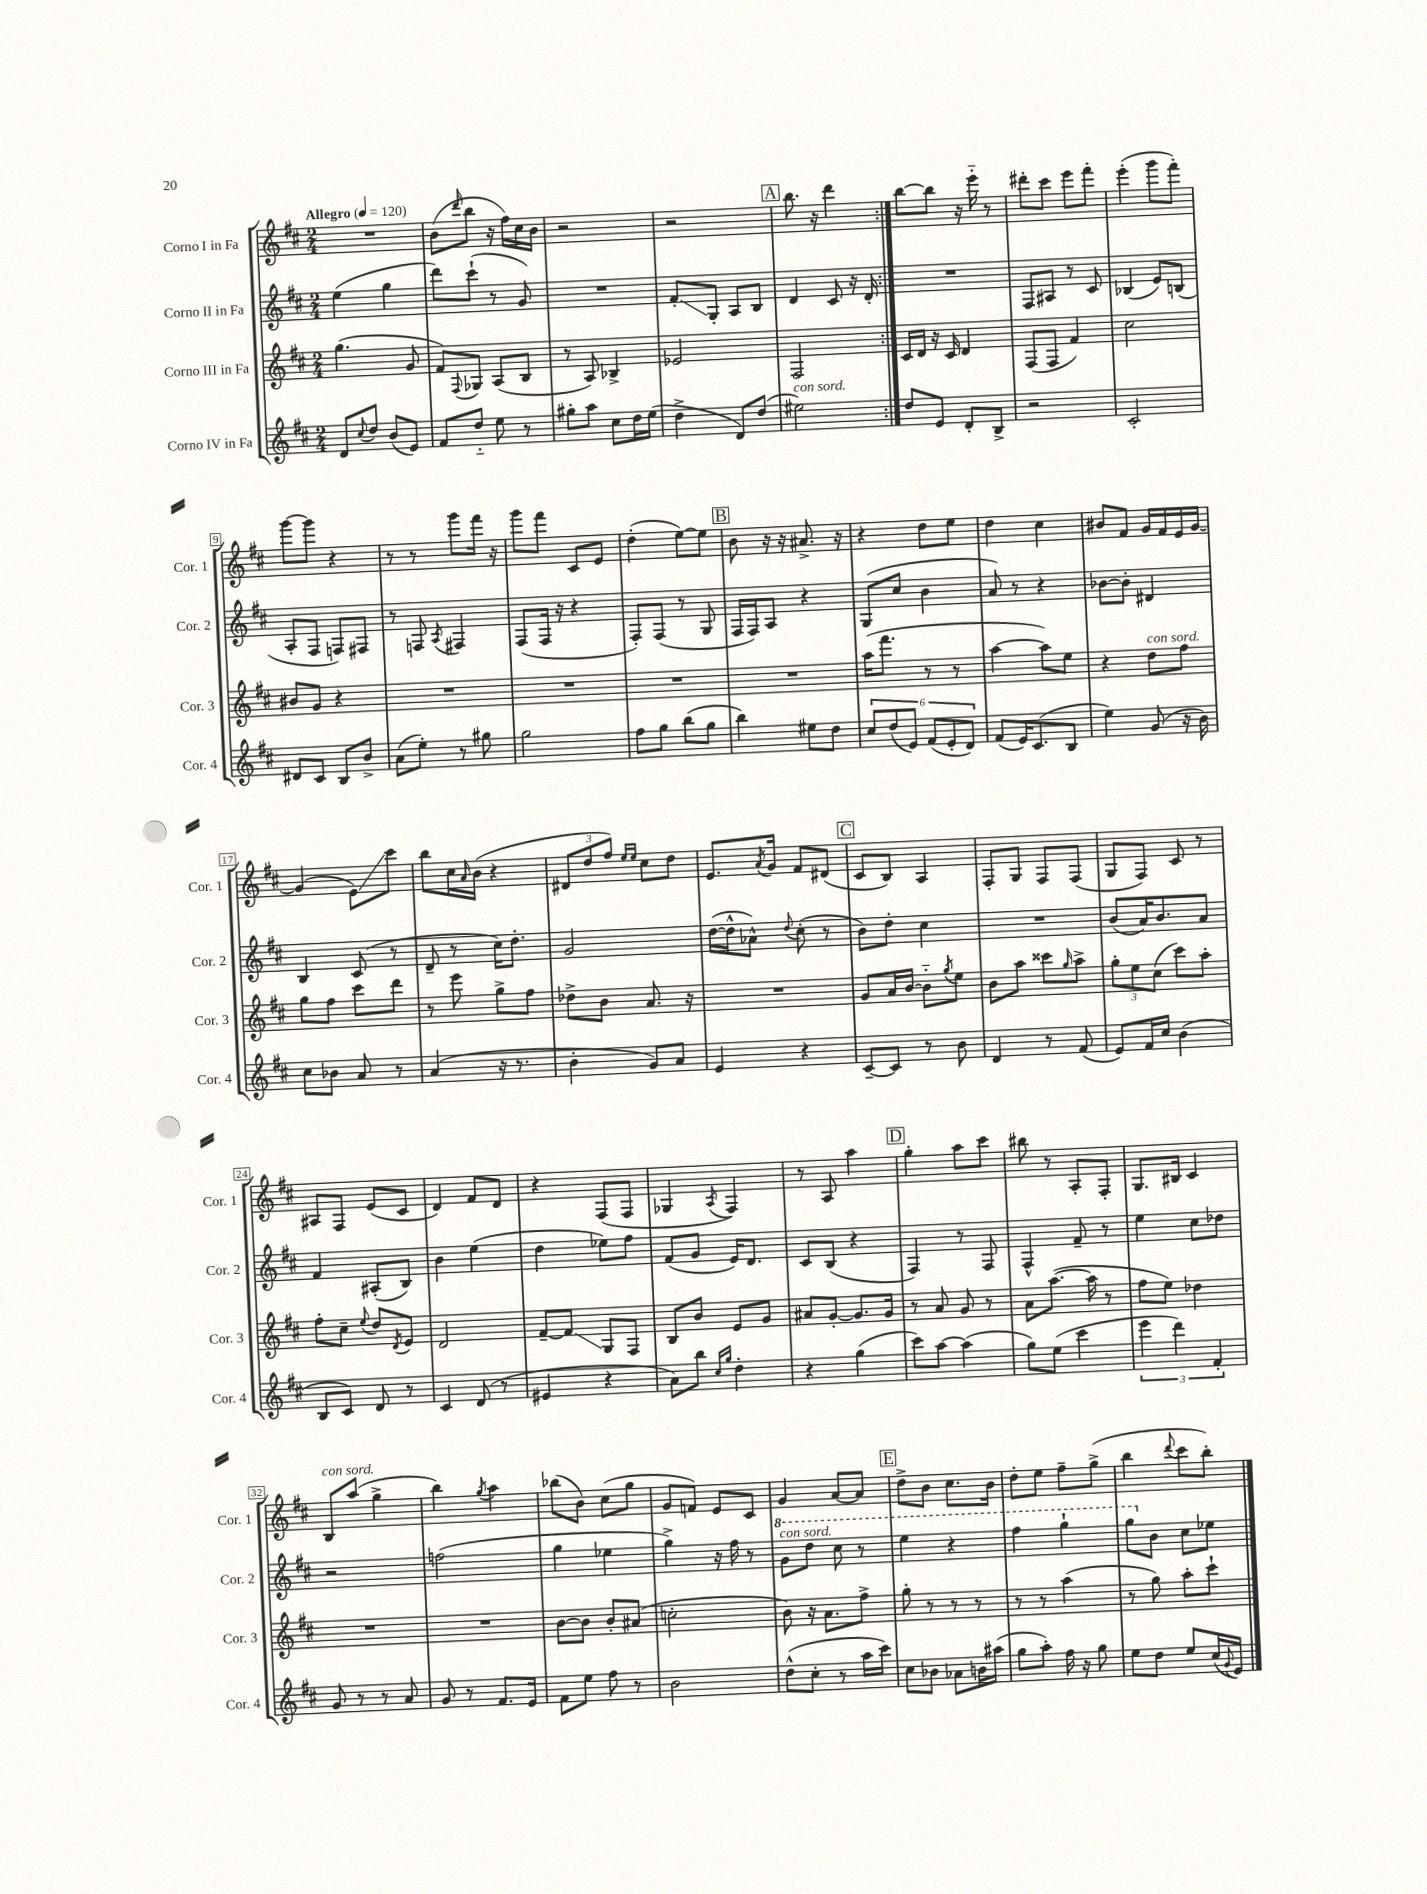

**kern	**kern	**kern	**kern
*staff4	*staff3	*staff2	*staff1
*clefG2	*clefG2	*clefG2	*clefG2
*k[f#c#]	*k[f#c#]	*k[f#c#]	*k[f#c#]
*M2/4	*M2/4	*M2/4	*M2/4
*MM120	*MM120	*MM120	*MM120
8d	(4.gg	(4ee	2r
8qqcc#	.	.	.
8dd	.	.	.
(8b	.	4gg	.
8e)	8g	.	.
=	=	=	=
8f#	8f#)	8ddd)	(8b
.	8qqF#	.	16qqddd
8dd'~	8G-	(8ccc#`	8bb
8ee	(8A	8r	16r
.	.	.	16ff#)
8r	8B	8g)	16cc#
.	.	.	16b
=	=	=	=
8gg#'	8r	2r	2r
8aa	8A)	.	.
8cc#	4B-^	.	.
16dd	.	.	.
(16ee	.	.	.
=	=	=	=
4dd^	2e-	8f#'	2r
.	.	8G'	.
8d)	.	8A	.
(8dd	.	8B	.
=	=	=	=
2ee#)	2F#	4d	8.bb
.	.	.	16r
.	.	8c#	4ddd
.	.	16r	.
.	.	16d'	.
=:|!	=:|!	=:|!	=:|!
8dd	16c#	2r	[8bb
.	16d	.	.
8e	16r	.	8bb]
.	16c#	.	.
8d'	4d	.	16r
.	.	.	16eee'~
8B^	.	.	8r
=	=	=	=
2r	(8F#	8F#	8ddd#'
.	8F#	8A#	8ccc#
.	4f#)	8r	8eee
.	.	8c#	8fff#'
=	=	=	=
2c#'	2cc#	(4B-	(4eee'
.	.	8e)	8ggg
.	.	(8B	8fff#')
=	=	=	=
8d#	8b#	8A'	[8ggg
8c#	8g	8F#	8ggg]
8B	4r	8F)	4r
8b^	.	8F#	.
=	=	=	=
(8a	2r	8r	8r
8ee')	.	8F	8r
.	.	8qA	.
8r	.	4F#	8ggg
8gg#	.	.	16fff#
.	.	.	16r
=	=	=	=
2gg	2r	(8F#	8ggg
.	.	16F#	8fff#
.	.	16r	.
.	.	4r	8c#
.	.	.	8e
=	=	=	=
8ff#	2r	8F#')	(4dd'
8gg	.	(8F#	.
(8bb	.	8r	[8ee)
8gg	.	8G	8ee]
=	=	=	=
4bb)	2r	16F#	8b
.	.	16F#)	.
.	.	8A	16r
.	.	.	16r
8ee#	.	4r	8.a#^
8dd	.	.	.
.	.	.	16r
=	=	=	=
12cc#	(16aa	(8G	4r
.	8.fff#	.	.
(12dd	.	.	.
.	.	8cc#	.
12e)	.	.	.
(12f#	8r	4b	8dd
12e'	.	.	.
.	8r	.	8ee
12d)	.	.	.
=	=	=	=
(8f#	[4aa	8a)	4dd
16e)	.	8r	.
(8.c#	.	.	.
.	8aa])	4r	4cc#
8B	8ee	.	.
=	=	=	=
4ee)	4r	[8b-	8b#
.	.	8b-']	8f#
(8g	8dd	4d#	16g
.	.	.	16f#
16r	8ff#	.	16e
16b)	.	.	[16g
=	=	=	=
8cc#	8gg	4B	(4g]
8b-	8ff#	.	.
8a	8ccc#	(8c#	8e)
8r	8ddd	8r	8ccc#
=	=	=	=
(4a	8r	8d~	8bb
.	8eee	8r	16cc#
.	.	.	16qqa
.	.	.	(16b
16r	8gg^	16cc#)	4r
8.r	.	8.dd'	.
.	8ff#	.	.
=	=	=	=
4b'	8dd-^	2g	12d#
.	.	.	12dd
.	8b	.	.
.	.	.	12ff#)
.	.	.	16qqee
.	.	.	16qqee
8g)	8.a	.	8cc#
8a	.	.	8dd
.	16r	.	.
=	=	=	=
4e	2r	([16dd	8.e
.	.	16dd^^]	.
.	.	8a-^^)	.
.	.	.	8qa
.	.	.	16g
.	.	8qqdd	.
4r	.	(8cc#'	8f#
.	.	8r	(8d#
=	=	=	=
[8c#~	8g	8b)	8c#
8c#]	16a	8dd'	8B)
.	[16b	.	.
8r	8b'~]	4cc#	4A
.	8qgg	.	.
8b	8ee	.	.
=	=	=	=
4d	8b	2r	8F#'
.	8aa	.	8G
8r	8ccc##	.	8F#
.	16qqgg	.	.
(8f#	8aa^	.	(8F#
=	=	=	=
8e)	12gg'	(8b	8G
.	12ee	.	.
16f#	.	16a)	8F#)
.	(12cc#	.	.
16cc#	.	8.b	.
(4b	8ccc#)	.	8c#
.	8aa'	8a	8r
=	=	=	=
8B	8ff#'	4f#	8A#
8c#)	8cc#~	.	8F#
.	8qqee	.	.
8d	8dd	(8A#'	(8e
.	8qd	.	.
8r	8e	8B)	8c#
=	=	=	=
4c#	2d	4b	4d)
(8d	.	(4ee	8f#
8r	.	.	8d
=	=	=	=
4e#	[8f#~	4dd	4r
.	8f#]	.	.
4r	8G	8ee-)	(8F#
.	8F#	8ff#	8F#
=	=	=	=
8a)	8B	(8f#	4G-
8bb	8b	8g	.
16qqcc#	.	.	.
16qqgg	.	.	8qA
4dd'	8e	16e)	4F#)
.	.	8.d	.
.	8g	.	.
=	=	=	=
4r	8a#	8c#	8r
.	[8g'	(8B	8A
(4gg	8.g]	4r	4aa
.	16g	.	.
=	=	=	=
8ccc#)	8r	4F#)	4gg'
[8aa	8a	.	.
(4aa]	8g	8r	8aa
.	8r	8F#	8ccc#
=	=	=	=
8gg)	8a	4F#^^	8bb#
(8ee	([8.aa	.	8r
4ccc#	.	8f#~	8A'
.	16aa]	.	.
.	8r	8r	8F#'
=	=	=	=
6eee	8ff#	4ee	8.G
.	8ee)	.	.
6ddd)	.	.	.
.	.	.	16B#
.	4dd-	8cc#	4c#
6f#'	.	.	.
.	.	8dd-	.
=	=	=	=
8g	2r	2r	8B
8r	.	.	(8aa
8r	.	.	4gg^
8a	.	.	.
=	=	=	=
8g	2r	(2ff	4bb)
8r	.	.	.
.	.	.	8qgg
8.f#	.	.	4aa
16e	.	.	.
=	=	=	=
8f#	[8b	4gg	(8bb-
8ee	8b]	.	8b)
8ff#	8b'	4ee-	(8cc#
8r	(8a#	.	8gg
=	=	=	=
2b	2cc'	4gg^)	8g
.	.	.	8f)
.	.	16r	8e
.	.	16ff#	.
.	.	8r	8c#
=	=	=	=
(8dd^^	8b)	8gg	4g
8cc#'	16r	8ddd	.
.	8.a	.	.
8r	.	8ccc#	[8a
16aa	8ff#^	8r	8a]
16ccc#)	.	.	.
=	=	=	=
8cc#	8gg'	4eee	8dd^
8b-	8r	.	8b
8a-	8r	4r	8.cc#
16b	8r	.	.
(16aa#	.	.	16b
=	=	=	=
8gg	8r	4fff#	8dd'
8aa')	8r	.	8ee
16ff#	(4aa	4ggg`	8ff#~
16r	.	.	.
8gg	.	.	(8gg^
=	=	=	=
8ee	8r	8ggg	4bb
8dd	8gg)	8b	.
.	.	.	8qqddd
8ee	8aa'	8cc#	8ccc#
(16cc#	8ccc#`	8ee-	8bb')
8qqg	.	.	.
16e)	.	.	.
==	==	==	==
*-	*-	*-	*-
